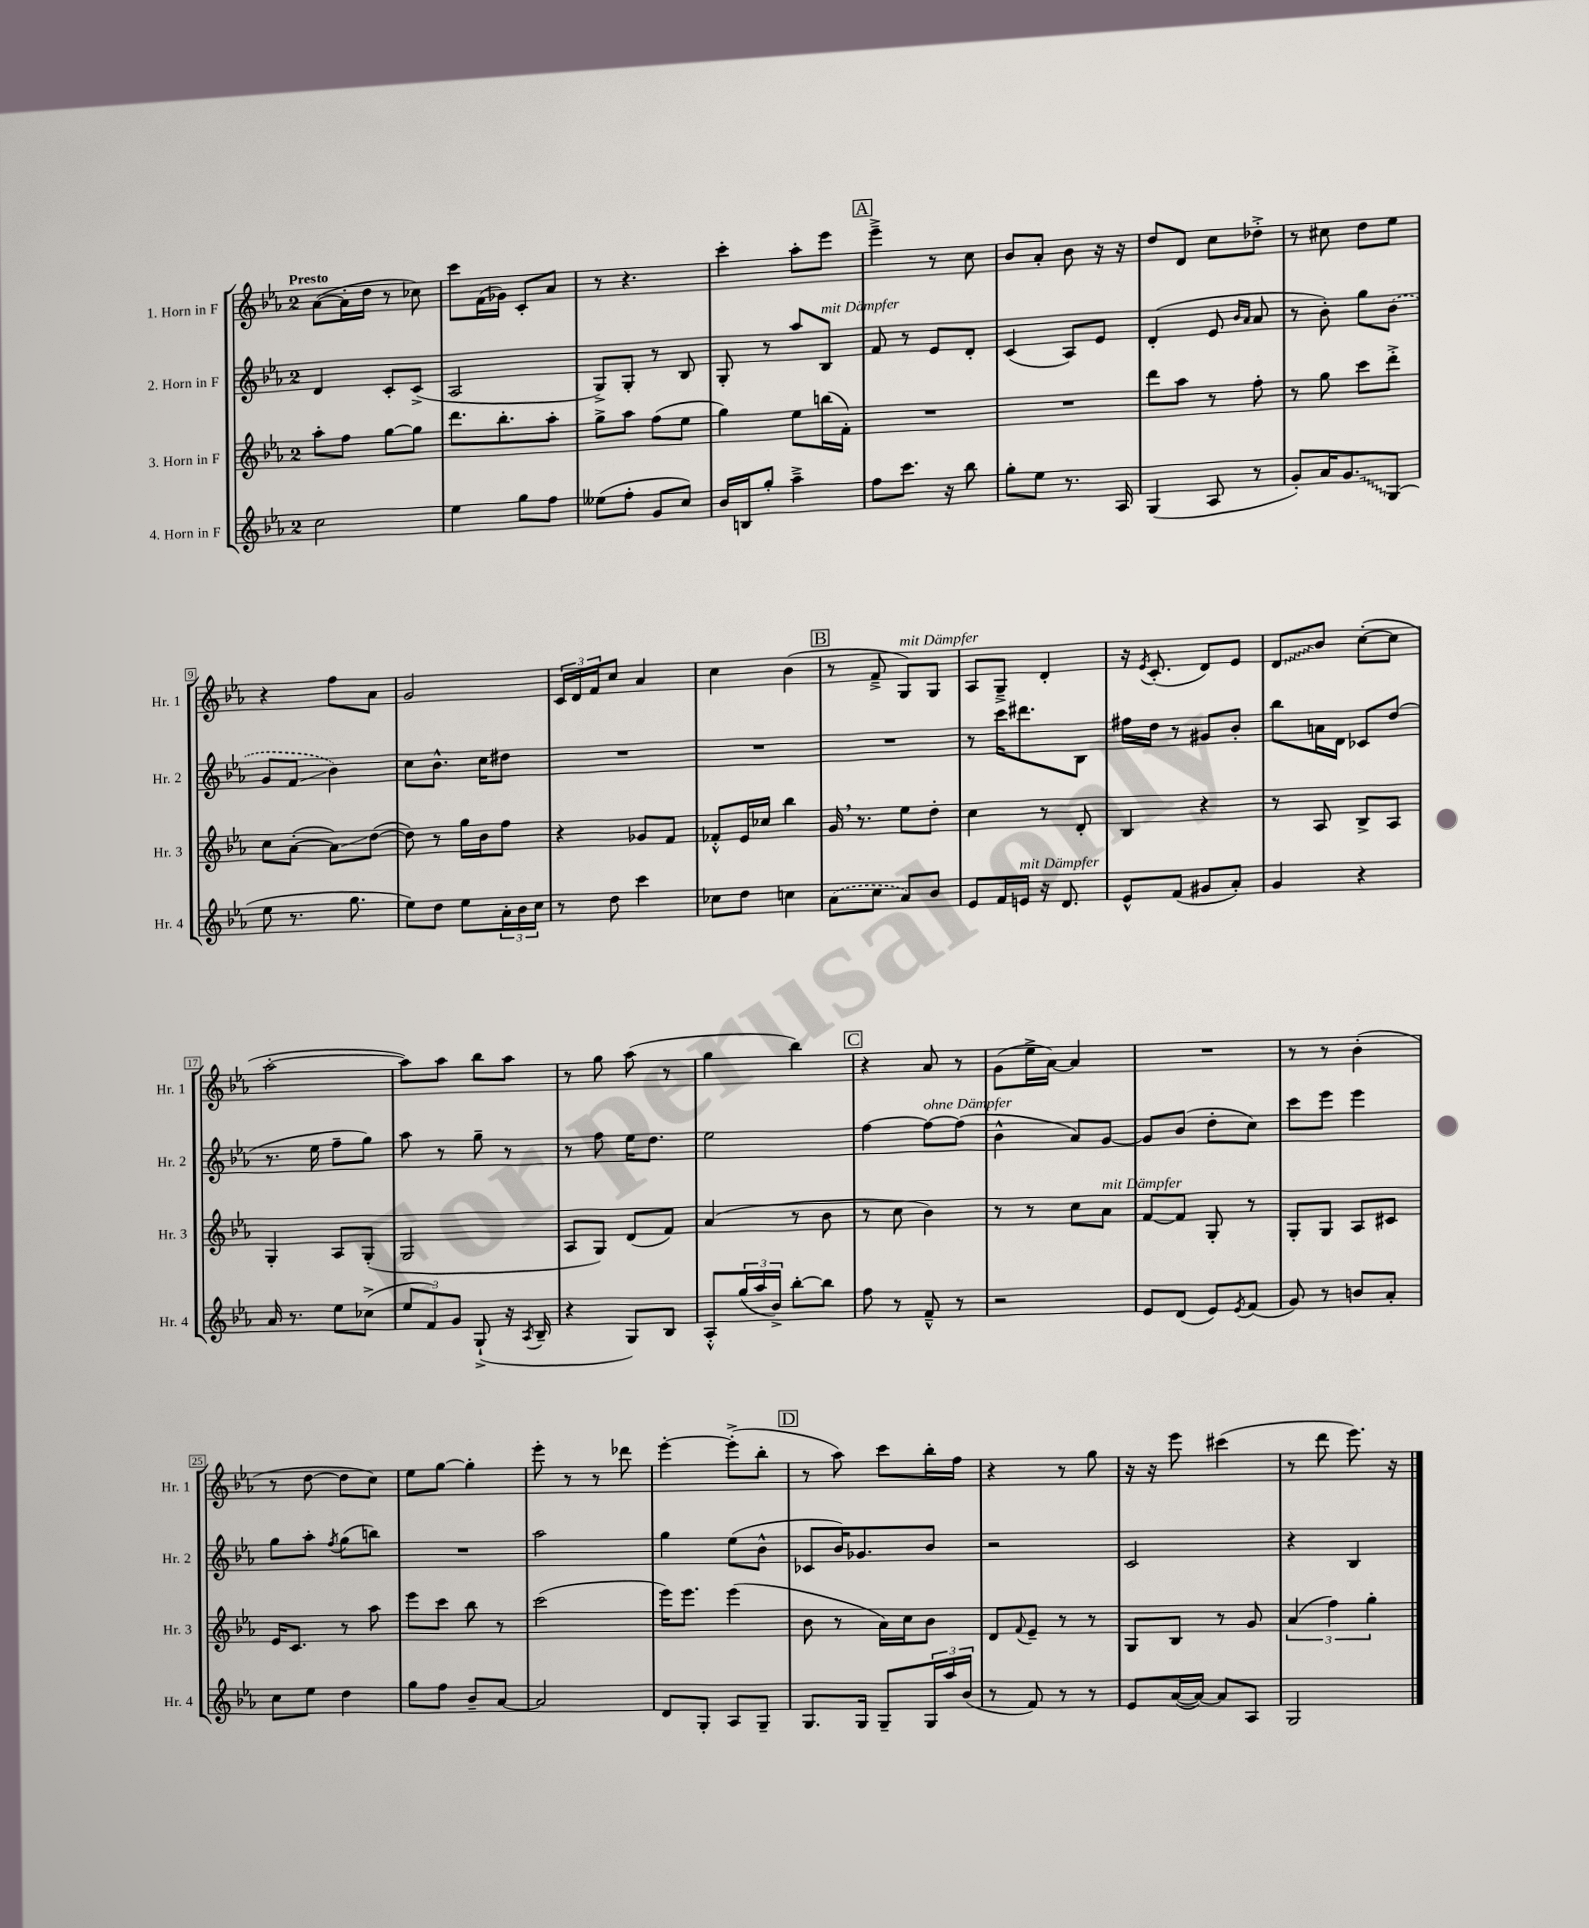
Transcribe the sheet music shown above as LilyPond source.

<<
\new StaffGroup <<
\new Staff = "s0" \with { instrumentName = "1. Horn in F" shortInstrumentName = "Hr. 1" } {
    \clef treble \key ees \major \once \override Staff.TimeSignature.style = #'single-digit \time 2/4 \tempo "Presto"
    aes'8~( aes'16-. d''16 r8 ces''8) |
    c'''8 f'16( ges'16) c'8-. aes'8 |
    r8 r4. |
    c'''4-. aes''8-. ees'''8 |
    \mark \markup { \box "A" } ees'''4---> r8 c''8 |
    bes'8 aes'8-. bes'8 r16 r16 |
    d''8 d'8 c''8 des''8-.-> |
    r8 cis''8 d''8 ees''8 |
    r4 f''8 aes'8 |
    g'2 |
    \tuplet 3/2 { c'16 d'16 f'16 } c''8 aes'4 |
    c''4 bes'4( |
    \mark \markup { \box "B" } r8 f'8---> g8^\markup { \italic "mit Dämpfer" }) g8 |
    aes8 g8---> d'4-. |
    r16 \acciaccatura { ees'8 } c'8.-.( d'8) ees'8 |
    \once \override Glissando.style = #'zigzag d'8\glissando bes'8 c''8~-.( c''8 |
    aes''2~-. |
    aes''8) aes''8 bes''8 aes''8 |
    r8 g''8 aes''8( r8 |
    g''4 bes''4) |
    \mark \markup { \box "C" } r4 aes'8 r8 |
    g'8( ees''16-> aes'16~) aes'4 |
    R2 |
    r8 r8 bes'4-.( |
    r8 d''8~ d''8 c''8) |
    ees''8 g''8~ g''4-. |
    ees'''8-. r8 r8 des'''8 |
    ees'''4~-. ees'''8-.->( bes''8-. |
    \mark \markup { \box "D" } r8 aes''8) c'''8 bes''16-. f''16 |
    r4 r8 g''8 |
    r16 r16 ees'''8 cis'''4( |
    r8 d'''8 ees'''8.) r16 \bar "|." |
}
\new Staff = "s1" \with { instrumentName = "2. Horn in F" shortInstrumentName = "Hr. 2" } {
    \clef treble \key ees \major \once \override Staff.TimeSignature.style = #'single-digit \time 2/4
    d'4 c'8-. c'8->( |
    aes2 |
    g8->) g8-. r8 bes8 |
    g8-. r8 aes''8 bes8^\markup { \italic "mit Dämpfer" } |
    \mark \markup { \box "A" } f'8 r8 ees'8 d'8-. |
    c'4( aes8) ees'8 |
    d'4-.( ees'8 \grace { bes'16 aes'16 } aes'8 |
    r8 bes'8-.) g''8 \once \slurDashed bes'8( |
    g'8 f'8\glissando bes'4) |
    c''8 bes'8.-^ c''16 dis''8 |
    R2 |
    R2 |
    \mark \markup { \box "B" } R2 |
    r8 c'''16 dis'''8. bes8 |
    fis''16 d''16 r8 gis'8 bes'8-. |
    bes''8 a'16 d'16 ces'8 d''8( |
    r8. ees''16 f''8-- g''8) |
    aes''8 r8 g''8-- r8 |
    r8 f''8 ees''16 d''8. |
    ees''2 |
    \mark \markup { \box "C" } f''4~ f''8~^\markup { \italic "ohne Dämpfer" } f''8( |
    bes'4-^ aes'8) g'8~ |
    g'8 bes'8( d''8-. c''8) |
    c'''8 ees'''8 ees'''4 |
    g''8 aes''8-. \acciaccatura { f''8 } g''8( b''8) |
    R2 |
    aes''2 |
    g''4 ees''8( bes'8-^ |
    \mark \markup { \box "D" } ces'8 bes'16) ges'8. bes'8 |
    r2 |
    c'2 |
    r4 bes4 \bar "|." |
}
\new Staff = "s2" \with { instrumentName = "3. Horn in F" shortInstrumentName = "Hr. 3" } {
    \clef treble \key ees \major \once \override Staff.TimeSignature.style = #'single-digit \time 2/4
    aes''8-. f''8 g''8~ g''8 |
    d'''8. bes''8.-. aes''8-. |
    g''8-> aes''8 f''8( ees''8 |
    g''4) ees''8 b''16( f'16-.) |
    \mark \markup { \box "A" } R2 |
    R2 |
    d'''8 aes''8 r8 f''8-. |
    r8 g''8 c'''8 d'''8-.-> |
    c''8 aes'8~-.( aes'8\glissando) d''8~( |
    d''8) r8 g''16 bes'16 f''8 |
    r4 ges'8 f'8 |
    fes'8-.-^ ees'16 ces''16 bes''4 |
    \mark \markup { \box "B" } g'16 \breathe r8. ees''8 d''8-. |
    c''4 r8 d'8-. |
    bes4 r4 |
    r8 aes8 bes8-> aes8 |
    g4-. aes8 g8-.( |
    g2 |
    aes8 g8) d'8( f'8) |
    aes'4( r8 bes'8 |
    \mark \markup { \box "C" } r8 c''8 bes'4) |
    r8 r8 c''8 aes'8^\markup { \italic "mit Dämpfer" } |
    f'8~ f'8 g8-. r8 |
    g8-. g8 aes8 cis'8 |
    ees'16 c'8. r8 aes''8 |
    ees'''8 c'''8 bes''8 r8 |
    c'''2( |
    ees'''16) ees'''8. ees'''4( |
    \mark \markup { \box "D" } bes'8 r8 aes'16) c''16 bes'8 |
    d'8 \appoggiatura { f'8 } ees'8-- r8 r8 |
    g8 bes8 r8 g'8 |
    \tuplet 3/2 { aes'4( f''4) g''4-. } \bar "|." |
}
\new Staff = "s3" \with { instrumentName = "4. Horn in F" shortInstrumentName = "Hr. 4" } {
    \clef treble \key ees \major \once \override Staff.TimeSignature.style = #'single-digit \time 2/4
    c''2 |
    ees''4 g''8 f''8 |
    eeses''8( f''8-. g'8 c''8) |
    bes'16 b16 g''8-. aes''4---> |
    \mark \markup { \box "A" } f''8 c'''8. r16 bes''8 |
    g''8-. ees''8 r8. aes16 |
    g4( aes8 r8 |
    g'8-.) aes'16 \once \override Glissando.style = #'zigzag g'8.\glissando g8( |
    ees''8 r8. g''8. |
    ees''8) d''8 ees''8 \tuplet 3/2 { aes'16-. bes'16 c''16 } |
    r8 d''8 c'''4 |
    ces''8 d''8 c''4 |
    \mark \markup { \box "B" } \once \slurDashed aes'8( c''8 aes'8) bes'8 |
    ees'8 f'16 e'16^\markup { \italic "mit Dämpfer" } r16 d'8. |
    ees'8-^ f'8( gis'8 aes'8-.) |
    g'4 r4 |
    aes'16 r8. ees''8 ces''8->( |
    \tuplet 3/2 { ees''8 f'8) g'8 } g8-!->( r16 \acciaccatura { aes8 } bes16-- |
    r4 g8) bes8 |
    aes8-.-^ \tuplet 3/2 { g''16( aes''16 bes'16->) } bes''8~-. bes''8 |
    \mark \markup { \box "C" } f''8 r8 f'8---^ r8 |
    r2 |
    ees'8 d'8( ees'8) \acciaccatura { ees'8 } f'8( |
    g'8) r8 b'8 aes'8-. |
    c''8 ees''8 d''4 |
    g''8 f''8 bes'8-- aes'8~ |
    aes'2 |
    d'8 g8-. aes8 g8-- |
    \mark \markup { \box "D" } g8. g16 g8-- \tuplet 3/2 { g16 aes''16 bes'16( } |
    r8 f'8) r8 r8 |
    ees'8 aes'16~( aes'16~) aes'8 aes8 |
    g2 \bar "|." |
}
>>
>>
\layout { \context { \Score \override BarNumber.stencil = #(make-stencil-boxer 0.1 0.3 ly:text-interface::print) } }
